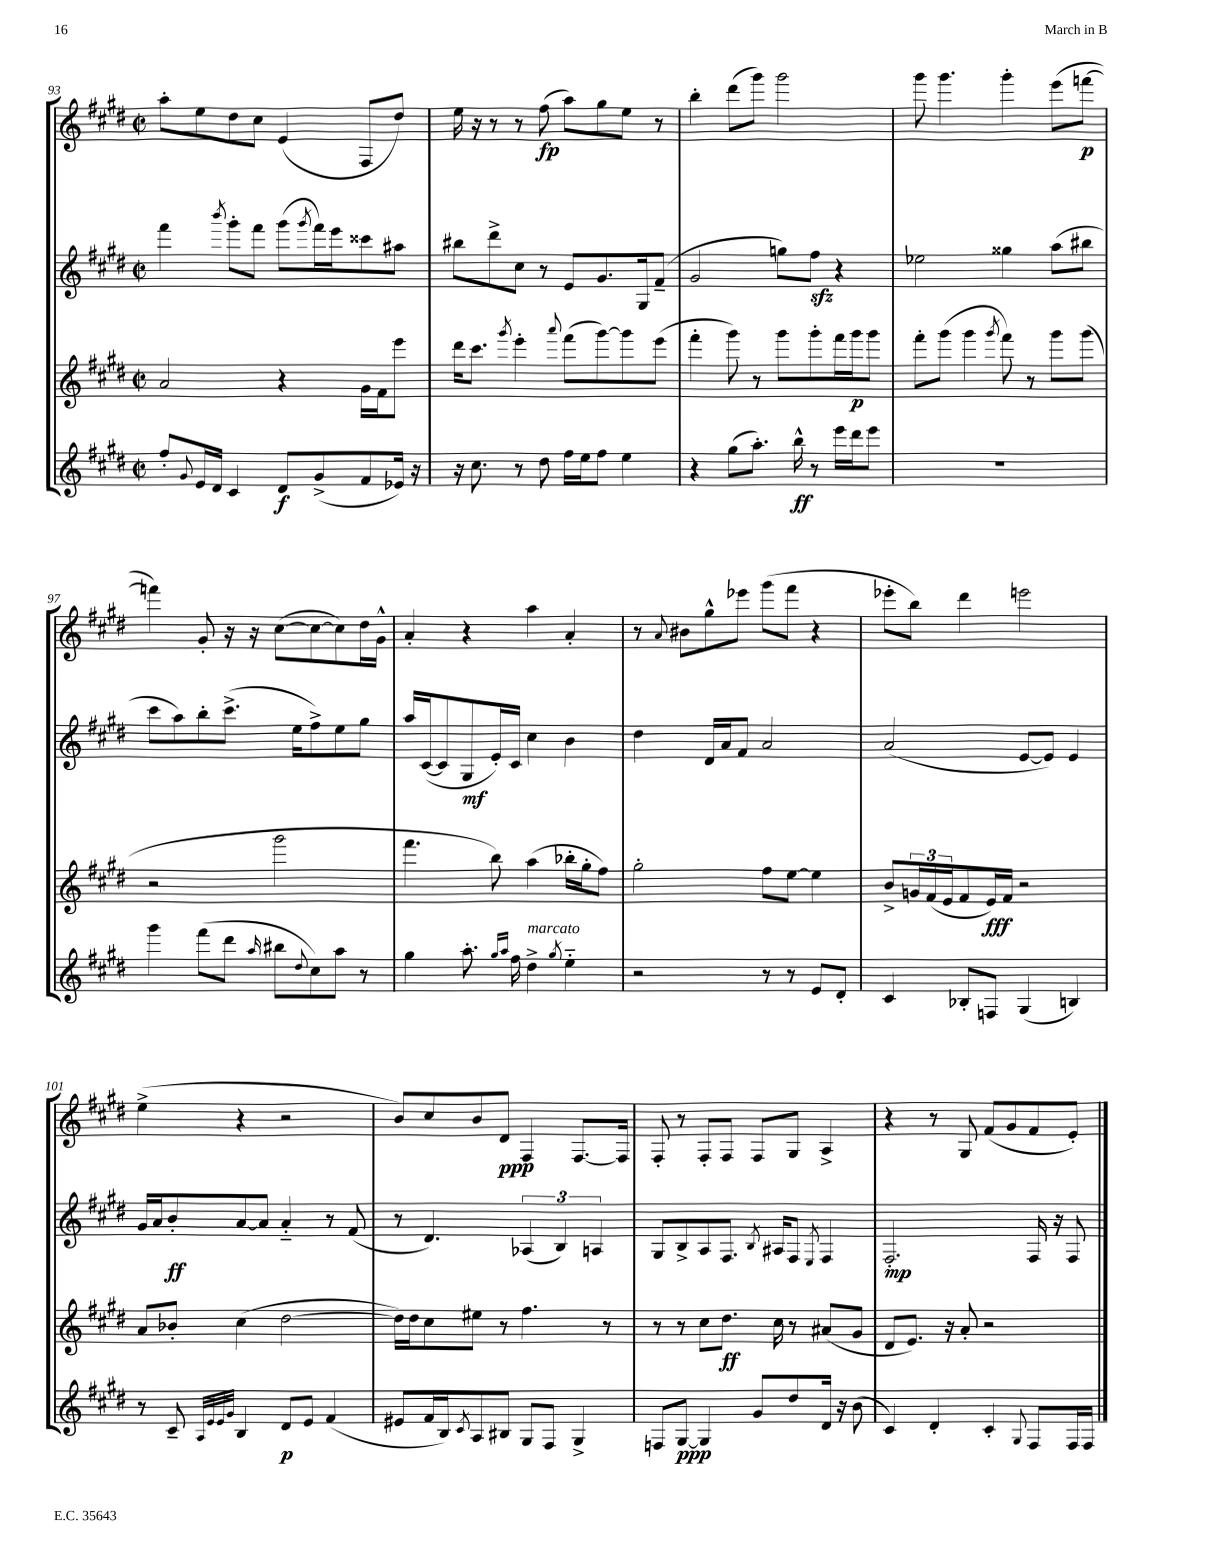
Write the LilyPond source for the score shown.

<<
\new StaffGroup <<
\new Staff = "s0" {
    \clef treble \key e \major \defaultTimeSignature \time 2/2
    a''8-. e''8 dis''8 cis''8 e'4( fis8 dis''8) |
    e''16 r16 r8 r8 fis''8\fp( a''8) gis''8 e''8 r8 |
    b''4-. dis'''8( gis'''8) gis'''2 |
    gis'''8 gis'''4. gis'''4-. e'''8( f'''8~\p |
    f'''4) gis'8-. r16 r16 cis''8~( cis''8~ cis''8) dis''16 gis'16-^ |
    a'4-. r4 a''4 a'4-. |
    r8 \appoggiatura { a'8 } bis'8 gis''8-^ ees'''8 gis'''8( fis'''8 r4 |
    ees'''8-. b''8) dis'''4 e'''2 |
    e''4->( r4 r2 |
    b'8) cis''8 b'8 dis'8\ppp fis4 fis8.~ fis16 |
    fis8-. r8 fis8-. fis8 fis8 gis8 a4-> |
    r4 r8 gis8 fis'8( gis'8 fis'8 e'8-.) \bar "|." |
}
\new Staff = "s1" {
    \clef treble \key e \major \defaultTimeSignature \time 2/2
    fis'''4 \acciaccatura { b'''8 } gis'''8-. fis'''8 gis'''8( \acciaccatura { gis'''8 } fis'''16) e'''16 cisis'''8 ais''8 |
    bis''8 dis'''8-> cis''8 r8 e'8 gis'8. gis16 fis'8--( |
    gis'2 g''8) fis''8\sfz r4 |
    ees''2 gisis''4 a''8( bis''8 |
    cis'''8 a''8) b''8-. cis'''8.->( e''16 fis''8->) e''8 gis''8 |
    a''16 cis'16~( cis'8 gis8\mf e'16-.) cis'16 cis''4 b'4 |
    dis''4 dis'16 a'16 fis'8 a'2 |
    a'2( e'8~ e'8) e'4 |
    gis'16 a'16 b'8-.\ff a'8~ a'8 a'4-_ r8 fis'8( |
    r8 dis'4.) \tuplet 3/2 { aes4( b4) a4 } |
    gis8 b8-> a8 fis8. \acciaccatura { b8 } ais16 fis8 \acciaccatura { e8 } fis4 |
    fis2.-.\mp fis16 r16 fis8 \bar "|." |
}
\new Staff = "s2" {
    \clef treble \key e \major \defaultTimeSignature \time 2/2
    a'2 r4 gis'16 fis'16 e'''8 |
    dis'''16 cis'''8. \acciaccatura { gis'''8 } e'''4-. \appoggiatura { a'''8 } fis'''8( gis'''8~) gis'''8 e'''8( |
    fis'''4-. gis'''8) r8 gis'''8 gis'''8-. fis'''16 gis'''16\p gis'''8 |
    fis'''8-. gis'''8( gis'''4 \acciaccatura { gis'''8 } fis'''8) r8 gis'''8 gis'''8( |
    r2 gis'''2 |
    fis'''4. b''8) a''4( bes''16-. gis''16-. fis''8) |
    gis''2-. fis''8 e''8~ e''4 |
    b'8-> \tuplet 3/2 { g'16 fis'16( e'16 } fis'8 e'16\fff) fis'16 r2 |
    a'8 bes'8-. cis''4( dis''2~ |
    dis''16) dis''16 cis''8 eis''8 r8 fis''4. r8 |
    r8 r8 cis''8 dis''8.\ff cis''16 r8 ais'8( gis'8 |
    dis'8 e'8.) r16 a'8-. r2 \bar "|." |
}
\new Staff = "s3" {
    \clef treble \key e \major \defaultTimeSignature \time 2/2
    fis''8-. \appoggiatura { gis'8 } e'16 dis'16 cis'4 dis'8\f gis'8->( fis'8 ees'16) r16 |
    r16 cis''8. r8 dis''8 fis''16 e''16 fis''8 e''4 |
    r4 gis''8( a''8.-.) b''16-^\ff r8 e'''16 dis'''16 e'''8 |
    R1 |
    gis'''4 fis'''8( dis'''8 \grace { a''16 } bis''8 \appoggiatura { dis''8 } cis''8) a''8 r8 |
    gis''4 a''8.-. \grace { gis''16 a''16 } fis''16 dis''4->^\markup { \italic "marcato" } \acciaccatura { gis''8 } e''4-_ |
    r2 r8 r8 e'8 dis'8-. |
    cis'4 bes8-. f8 gis4( b4) |
    r8 cis'8-- \grace { a32 e'32 e'32 gis'32 } b4 dis'8\p e'8 fis'4( |
    eis'8 fis'16 b16) \acciaccatura { cis'8 } a8 bis8 gis8 fis8 gis4-> |
    f8 gis8~\ppp gis4 gis'8 dis''8 dis'16 r16 b'8( |
    cis'4) dis'4-. cis'4-. \appoggiatura { gis8 } fis8 fis16 fis16 \bar "|." |
}
>>
>>
\layout { \context { \Score currentBarNumber = #93 } }
